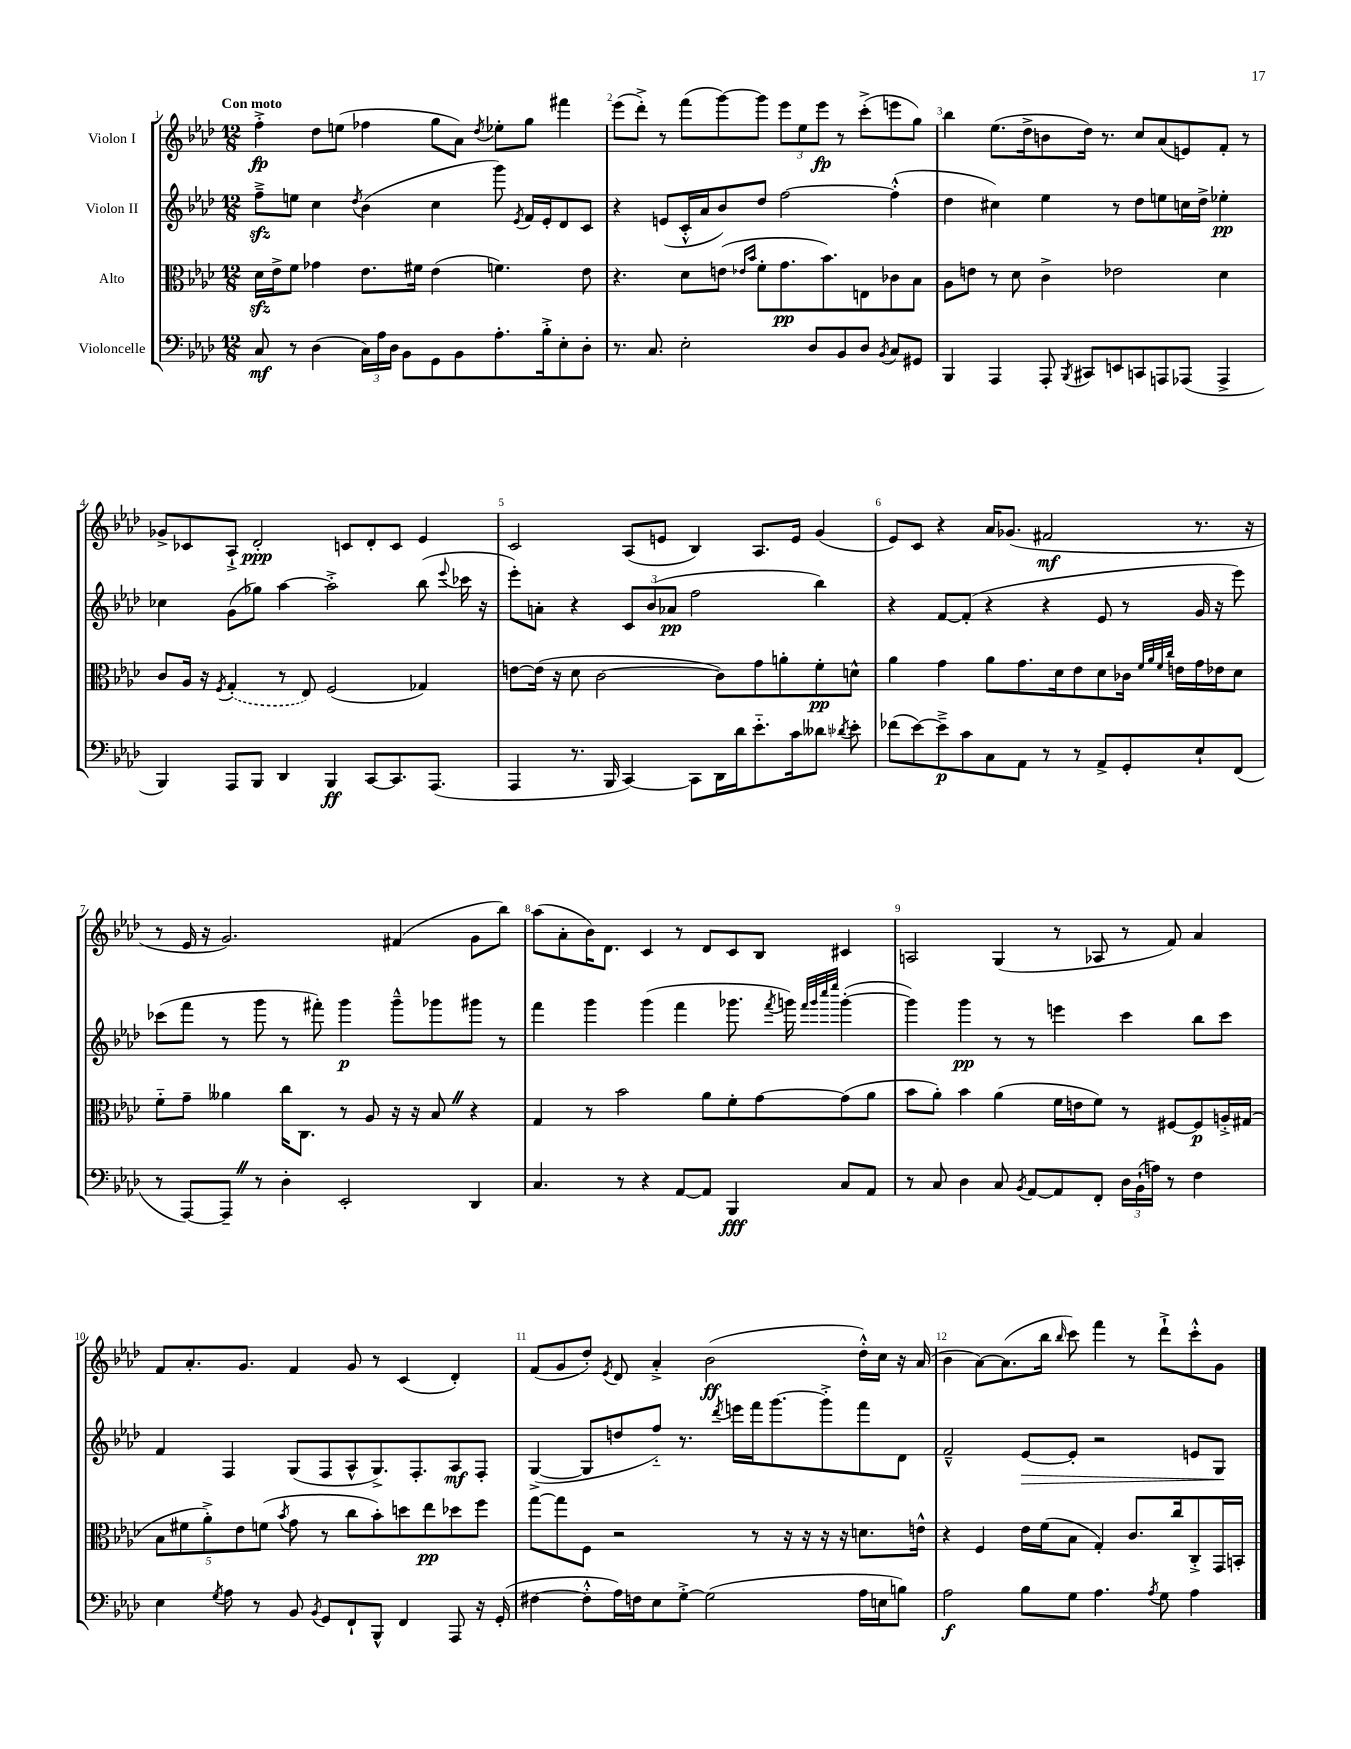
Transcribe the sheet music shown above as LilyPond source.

<<
\new StaffGroup <<
\new Staff = "s0" \with { instrumentName = "Violon I" } {
    \clef treble \key aes \major \numericTimeSignature \time 12/8 \tempo "Con moto"
    \autoBeamOff f''4-.->\fp des''8[ e''8]( fes''4 g''8[ aes'8]) \acciaccatura { des''8 } ees''8[-. g''8] fis'''4 |
    ees'''8[( des'''8]-.->) r8 f'''8[( g'''8~) g'''8] \tuplet 3/2 { ees'''8[ ees''8 ees'''8]\fp } r8 c'''8[-.->( e'''8 g''8]) |
    bes''4 ees''8.[( des''16-> b'8 des''16]) r8. c''8[ aes'8( e'8) f'8]-. r8 |
    ges'8[-> ces'8 aes8]-!-> des'2-.\ppp c'8[ des'8-. c'8] ees'4 |
    c'2 aes8[( e'8] bes4) aes8.[ e'16] g'4( |
    ees'8[) c'8] r4 aes'16[ ges'8.]( fis'2\mf r8. r16 |
    r8 ees'16 r16 g'2.) fis'4( g'8[ bes''8]) |
    aes''8[( aes'8-. bes'16) des'8.] c'4 r8 des'8[ c'8 bes8] cis'4 |
    a2 g4( r8 aes8 r8 f'8) aes'4 |
    f'8[ aes'8.-. g'8.] f'4 g'8 r8 c'4( des'4-.) |
    f'8[( g'8 des''8]-.) \acciaccatura { ees'8 } des'8 aes'4-.-> bes'2\ff( des''16[-.-^) c''16] r16 aes'16( |
    bes'4 aes'8[~) aes'8.( bes''16] \grace { bes''16 } c'''8) f'''4 r8 des'''8[-!-> c'''8-.-^ g'8] \bar "|." |
}
\new Staff = "s1" \with { instrumentName = "Violon II" } {
    \clef treble \key aes \major \numericTimeSignature \time 12/8
    \autoBeamOff f''8[--->\sfz e''8] c''4 \acciaccatura { des''8 } bes'4( c''4 g'''8) \acciaccatura { ees'8 } f'16[ ees'16-. des'8 c'8] |
    r4 e'8[( c'16-.-^ aes'16 bes'8) des''8] f''2~ f''4-.-^( |
    des''4 cis''4) ees''4 r8 des''8[ e''8 c''16 des''16]-> ees''4-.\pp |
    ces''4 g'8[( ges''8]) aes''4~ aes''2-.-> bes''8( \appoggiatura { ees'''8 } ces'''16 r16 |
    ees'''8[-.) a'8]-. r4 \tuplet 3/2 { c'8[ bes'8( aes'8]\pp } f''2 bes''4) |
    r4 f'8[~ f'8]-.( r4 r4 ees'8 r8 g'16 r16 ees'''8) |
    ces'''8[( f'''8] r8 g'''8 r8 fis'''8-.) g'''4\p g'''8[---^ ges'''8 gis'''8] r8 |
    f'''4 g'''4 g'''4( f'''4 ges'''8. \acciaccatura { f'''8 } g'''16) \grace { f'''32[ g'''32 c''''32 ees''''32] } g'''4~-.( |
    g'''4) g'''4\pp r8 r8 e'''4 c'''4 bes''8[ c'''8] |
    f'4 f4 g8[( f8 aes8-^ g8.->) f8.-. aes8\mf f8]-. |
    g4~->( g8[ d''8 f''8]-_) r8. \acciaccatura { des'''8 } e'''16[ f'''16 g'''8.~ g'''8-.-> f'''8 des'8] |
    f'2---^ ees'8[~\> ees'8]-. r2 e'8[ g8]\! \bar "|." |
}
\new Staff = "s2" \with { instrumentName = "Alto" } {
    \clef alto \key aes \major \numericTimeSignature \time 12/8
    \autoBeamOff des'16[\sfz ees'16-> f'8] ges'4 ees'8.[ fis'16] ees'4( f'4.) ees'8 |
    r4. des'8[ e'8]( \grace { ees'16[ bes'16] } f'8[-. g'8.\pp bes'8.) e8 ces'8 bes8] |
    aes8[ e'8] r8 des'8 c'4-> ees'2 des'4 |
    c'8[ aes16] r16 \acciaccatura { f8 } \once \slurDashed g4-.( r8 ees8) f2( ges4) |
    e'8[~ e'16]( r16 des'8 c'2~ c'8[) g'8 a'8-. f'8-.\pp d'8]-^ |
    aes'4 g'4 aes'8[ g'8. des'16 ees'8 des'8 ces'16] \grace { f'32[ aes'32 f'32 c''32] } e'16[ g'16 ees'16 des'8] |
    f'8[-_ g'8]-- aeses'4 c''16[ c8.] r8 aes8 r16 r16 bes8 \once \override BreathingSign.text = \markup { \musicglyph "scripts.caesura.straight" } \breathe r4 |
    g4 r8 bes'2 aes'8[ f'8-. g'8~ g'8( aes'8] |
    bes'8[ aes'8]-.) bes'4 aes'4( f'16[ e'16 f'8]) r8 fis8[~ fis8\p a16-.-> gis16]( |
    \tuplet 5/4 { bes8[ fis'8 aes'8-.->) ees'8 f'8]( } \acciaccatura { bes'8 } g'8 r8 c''8[ bes'8-.) d''8 ees''8\pp des''8 f''8] |
    g''8[~ g''8 f8] r2 r8 r16 r16 r16 r16 d'8.[ e'16]-^ |
    r4 f4 ees'16[ f'16( bes8] g4-.) c'8.[ c''16 c8-.-> g,16 b,16]-. \bar "|." |
}
\new Staff = "s3" \with { instrumentName = "Violoncelle" } {
    \clef bass \key aes \major \numericTimeSignature \time 12/8
    \autoBeamOff c8\mf r8 des4( \tuplet 3/2 { c16[) aes16 des16] } bes,8[ g,8 bes,8 aes8.-. bes16-.-> ees8-. des8]-. |
    r8. c8. ees2-. des8[ bes,8 des8] \acciaccatura { bes,8 } c8[ gis,8] |
    bes,,4 aes,,4 aes,,8-. \acciaccatura { bes,,8 } cis,8[ e,8 c,8 a,,8 aes,,8]( aes,,4-> |
    bes,,4) aes,,8[ bes,,8] des,4 bes,,4\ff c,8[~ c,8. aes,,8.]( |
    aes,,4 r8. bes,,16 c,4~) c,8[ des,16 des'16 ees'8.-_ c'16 deses'8] \acciaccatura { des'8 } ees'8-. |
    fes'8[( ees'8~) ees'8--->\p c'8 c8 aes,8] r8 r8 aes,8[-> g,8-. ees8-! f,8]( |
    r8 aes,,8[~) aes,,8]-- \once \override BreathingSign.text = \markup { \musicglyph "scripts.caesura.straight" } \breathe r8 des4-. ees,2-. des,4 |
    c4. r8 r4 aes,8[~ aes,8] bes,,4\fff c8[ aes,8] |
    r8 c8 des4 c8 \acciaccatura { bes,8 } aes,8[~ aes,8 f,8]-. \tuplet 3/2 { des16[ bes,16-!( a16]) } r8 f4 |
    ees4 \acciaccatura { g8 } aes8 r8 bes,8 \acciaccatura { bes,8 } g,8[ f,8-! bes,,8]-^ f,4 aes,,8 r16 g,16-.( |
    fis4~ fis8[-.-^ aes16) f16 ees8 g8]~-.-> g2( aes16[ e16 b8]) |
    aes2\f bes8[ g8] aes4. \acciaccatura { aes8 } g8 aes4 \bar "|." |
}
>>
>>
\layout { \context { \Score \override BarNumber.break-visibility = ##(#f #t #t) barNumberVisibility = #all-bar-numbers-visible } }
